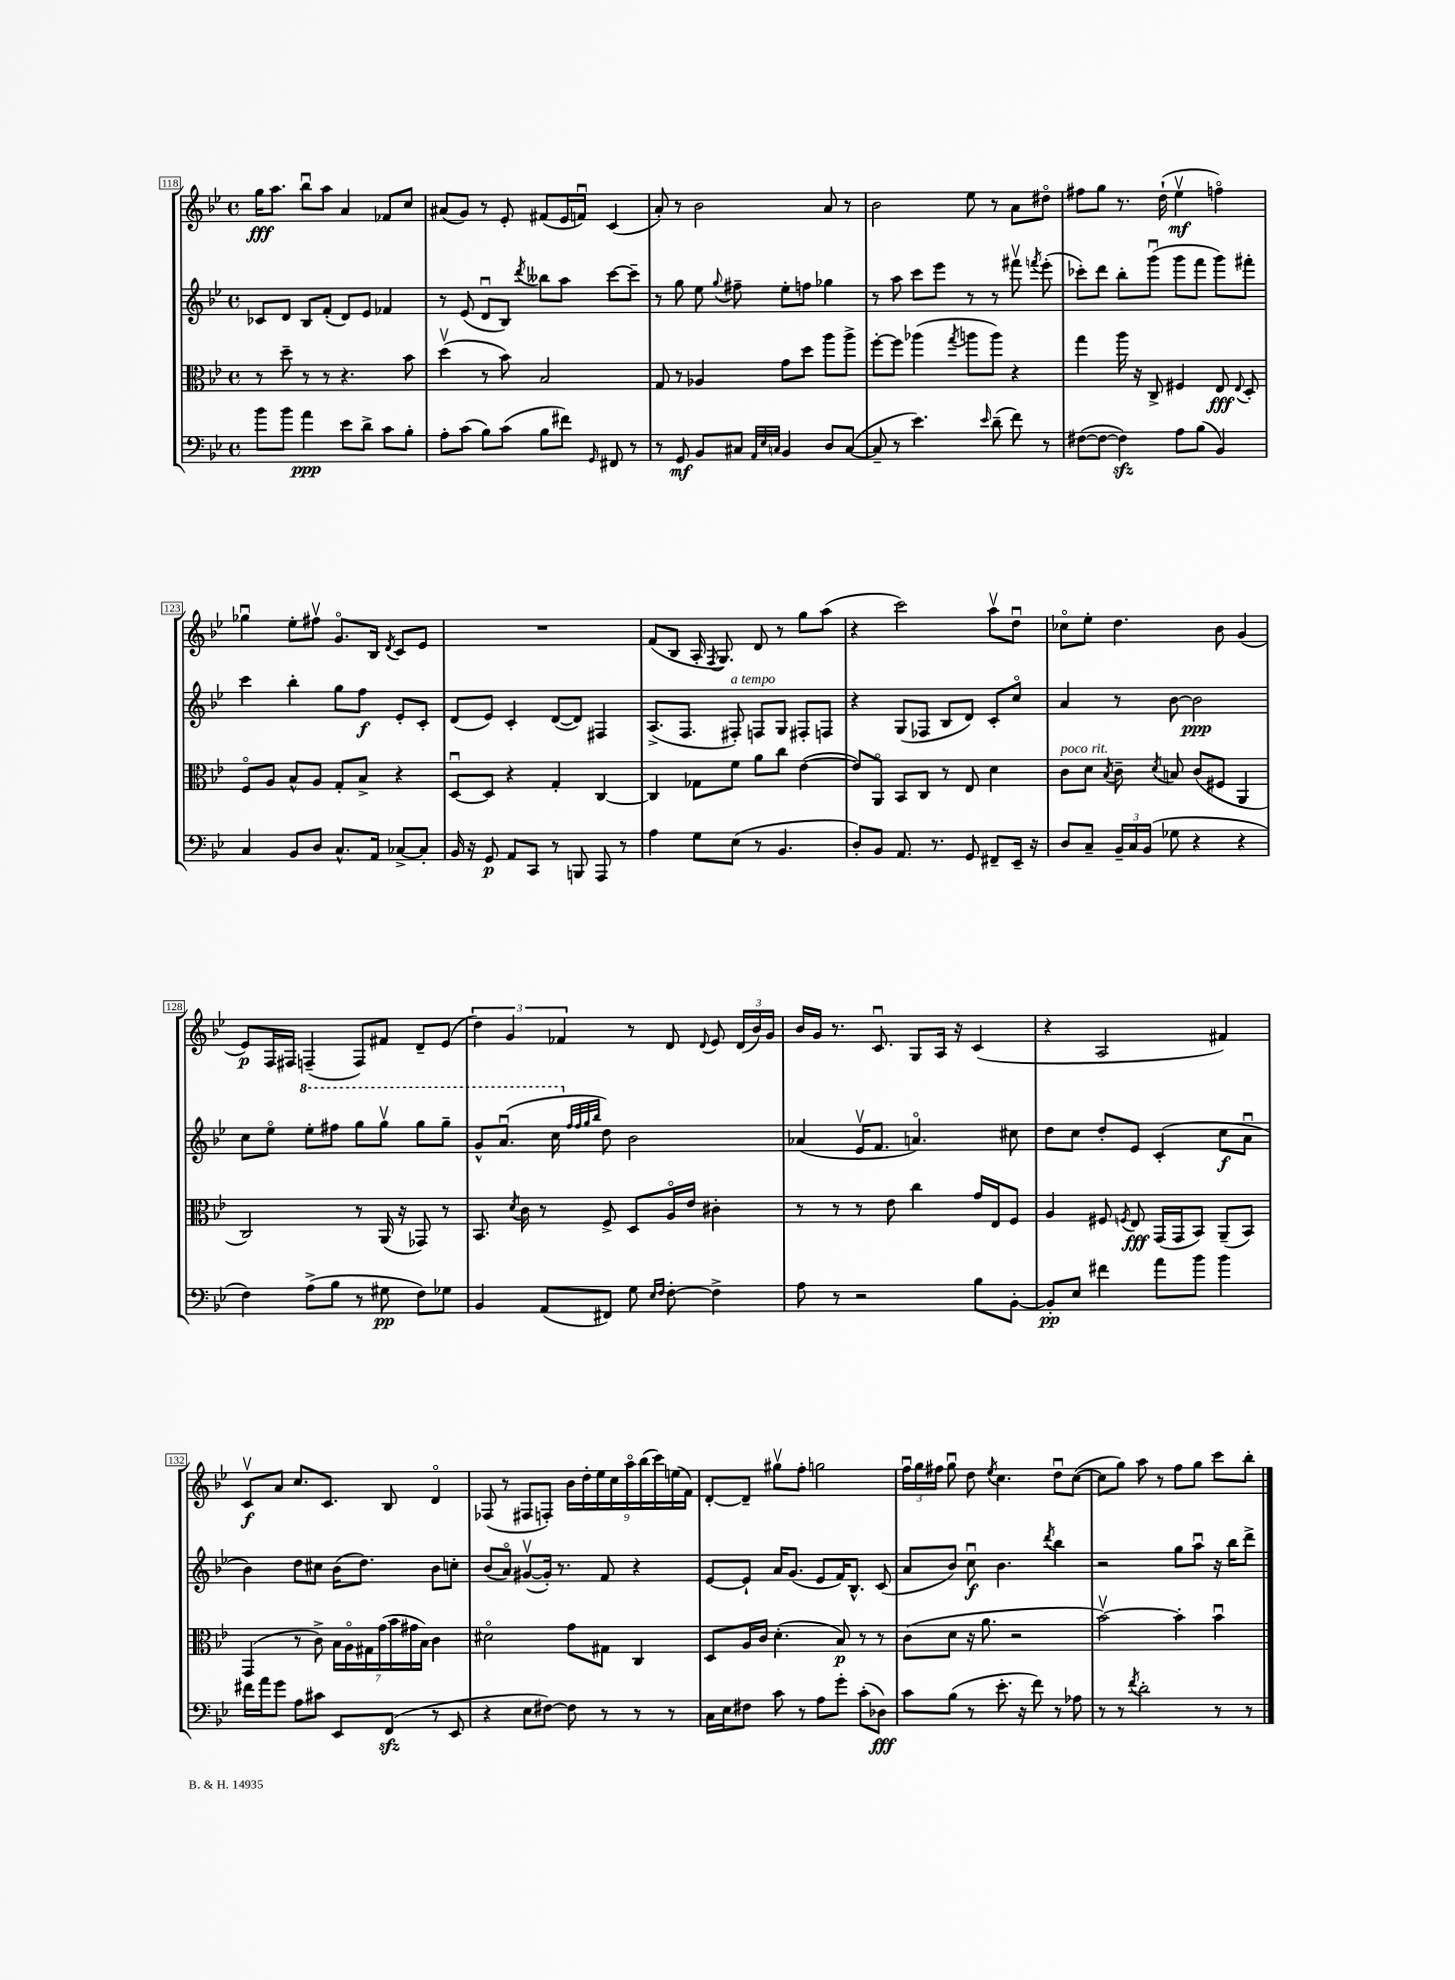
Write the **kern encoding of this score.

**kern	**kern	**kern	**kern
*staff4	*staff3	*staff2	*staff1
*clefF4	*clefC3	*clefG2	*clefG2
*k[b-e-]	*k[b-e-]	*k[b-e-]	*k[b-e-]
*M4/4	*M4/4	*M4/4	*M4/4
*met(c)	*met(c)	*met(c)	*met(c)
8b-	8r	8c-	16gg
.	.	.	8.aa
8b-	8dd~	8d	.
4a	8r	8B-	8bb-u
.	8r	(8f'	8aa
8e-	4.r	8d)	4a
8d^	.	8e-	.
8c	.	4f-	8f-
8B-'	8b-	.	8cc
=	=	=	=
8A'	(4ddv	8r	(8a#
(8c	.	(8e-	8g)
8B-)	8r	8du	8r
(8c	8b-)	8B-)	8e-'
.	.	8qddd	.
8B-	2B-	8bb--	(8f#
8f#)	.	8aa	16e-
.	.	.	16fu)
16qqGG	.	.	.
8FF#	.	[8ccc	(4c
8r	.	8ccc~]	.
=	=	=	=
8r	8G	8r	8a')
8GG	8r	8gg	8r
8BB-	4A-	8ee-	2b-
.	.	8qqgg	.
8C#	.	8ff#~	.
32qqAA	.	.	.
32qqE-	.	.	.
32qqC	.	.	.
4BB-	8g	8ee-'	.
.	8dd	8ff	.
8D	8aa	4gg-	8a
([8C	8aa^	.	8r
=	=	=	=
8C~]	[8ff'	8r	2b-
8r	8ff]	8aa	.
4.e-)	(4aa-	8ccc	.
.	.	8eee-	.
.	8qgg	.	.
.	8aa	8r	8ee-
16qqe-	.	.	.
(8d~	8aa)	8r	8r
8f)	4r	8fff#v	8a
.	.	8qfff	.
8r	.	(8eee-'	8dd#o
=	=	=	=
([8F#	4gg	8ccc-')	8ff#
8F#_	.	8ddd	8gg
4F#])	16aa	8bb-'	8.r
.	16r	.	.
.	8C^	(8gggu	.
.	.	.	(16dd`
8A	4F#	8ggg	4ee-v
(8B-	.	8fff	.
4BB-)	8E-	8ggg)	4ffo)
.	8qqE-	.	.
.	8D'	8fff#'	.
=	=	=	=
4C	8Fo	4ccc	4gg-u
.	8A	.	.
8BB-	8B-^^	4bb-'	8ee-'
8D	8A	.	8ff#v
8.C^^	8G'	8gg	8.go
.	8B-^	8ff	.
16AA	.	.	16B-
.	.	.	8qd
[8C-^	4r	8e-'	8c
8C-']	.	8c'	8e-
=	=	=	=
16BB-	[8Du	(8d	1r
16r	.	.	.
8GG	8D]	8e-)	.
8AA	4r	4c'	.
8CC	.	.	.
8r	4G'	([8d	.
8BBB	.	8d])	.
8AAA	[4C	4F#	.
8r	.	.	.
=	=	=	=
4A	4C]	(8.A^	(8f
.	.	.	8B-
.	.	8.F	.
8G	8G-	.	16A'
.	.	.	8qF
.	.	.	8.G)
(8E-	8f	8F#')	.
8r	8a	8F	8d
4.BB-	8cc	8G	8r
.	([4e-	8F#'	8gg
.	.	8F	(8aa
=	=	=	=
8D')	8e-])	4r	4r
8BB-	8AAo	.	.
8.AA	8BB-	(8G	2ccc)
.	8C	8F-	.
8.r	.	.	.
.	8r	8B-	.
8GG	8E-	8d)	.
8FF#~	4d	8c'	8aav
16EE-~	.	8cco	8ddu
16r	.	.	.
=	=	=	=
8D	8c	4a	8cc-o
8C~	8d	.	8ee-'
.	8qB-	.	.
24BB-~	8c~	8r	4.dd
24C	.	.	.
(24BB-	.	.	.
.	8qd	.	.
8G-	8B	[8b-	.
4r	(8c	2b-]	.
.	8F#	.	8b-
4r	4AA	.	(4g
=	=	=	=
4F)	2C)	8cc	8e-)
.	.	8ee-o	16F
.	.	.	16F#
(8A^	.	8eee-'	(4F~
8B-	.	8fff#	.
8r	8r	8ggg	8F)
8G#	(16AA	8gggv	8f#
.	16r	.	.
8F)	8GG-)	8ggg	8d~
8G-	8r	8ggg~	(8e-
=	=	=	=
4BB-	8.BB-	8gg^^	6dd)
.	.	(8.aau	.
.	.	.	6g
.	8qd	.	.
.	16c	.	.
(8AA	8r	.	.
.	.	16ccc	.
.	.	.	6f-
.	.	32qqff	.
.	.	32qqff	.
.	.	32qqgg	.
.	.	32qqbb-	.
8FF#)	8F^	8dd)	.
8G	8D	2b-	8r
16qqE-	.	.	.
16qqF	.	.	.
[8F'	16Ao	.	8d
.	16e-	.	.
.	.	.	8qqd
4F^]	4c#'	.	8e-
.	.	.	(24d
.	.	.	24b-)
.	.	.	24g
=	=	=	=
8A	8r	(4a-	16b-
.	.	.	16g
8r	8r	.	8.r
2r	8r	16e-v	.
.	.	8.f	8.cu
.	8e-	.	.
.	4cc	4.ao)	8G
.	.	.	16A
.	.	.	16r
8B-	16g	.	(4c
.	16E-	.	.
[8BB-'	8F	8cc#	.
=	=	=	=
8BB-']	4A	8dd	4r
8E-	.	8cc	.
4f#	8F#	8dd'	2A
.	8qF	.	.
.	8E-	8e-	.
8a	(16GG	(4c'	.
.	16GG	.	.
8b-	8BB-)	.	.
4b-	(8AA~	8cc	4f#)
.	8BB-)	8au	.
=	=	=	=
16f#	(4GG	4b-)	8cv
16a	.	.	.
8g	.	.	8a
8A	8r	8dd	8.cc
8c#	8c^)	8cc#	.
.	.	.	8.c
8EE-	28B-	(16b-	.
.	28Ao	.	.
.	.	8.dd)	.
.	28G#	.	.
.	(28g	.	.
(8FF	.	.	8B-
.	28b-	.	.
.	28g#	.	.
.	28B-)	.	.
8r	4c	8b-	4do
8EE-	.	8cc'	.
=	=	=	=
4r	2d#o	(8b-	(8F-
.	.	8ao)	8r
8E-	.	([8g#v	8F#
[8F#)	.	16g#'])	8F')
.	.	8.r	.
8F#]	8g	.	18b-
.	.	.	18dd'
.	.	.	18ee-
8r	8G#	8f	.
.	.	.	18cc
.	.	.	18aao
8r	4C	4r	.
.	.	.	(18bb-
.	.	.	18ccc)
8r	.	.	.
.	.	.	(18ee
.	.	.	18f)
=	=	=	=
16C	8D	[8e-	[8d'
16E-	.	.	.
8F#	16A	8e-`]	8d~]
.	16c	.	.
8c	(4.d'	16a	8gg#v
.	.	(8.g	.
8r	.	.	8ff'
8A	.	8e-	2gg
8g'	8B-)	16f)	.
.	.	8.B-^^	.
(8c'	8r	.	.
8D-)	8r	(8c	.
=	=	=	=
8c	(8c	8a	24ffu
.	.	.	24gg
.	.	.	24ff#
(8B-	8d	8b-)	8ggu
8r	16r	8ccu	8dd
.	8.a	.	.
.	.	.	8qee-
8.e-'	.	4.b-	4.cc
.	2r	.	.
16r	.	.	.
8f)	.	.	.
.	.	8qddd	.
8r	.	4bb-	8ddu
8A-	.	.	([8cc
=	=	=	=
8r	[2b-v)	2r	8cc]
8r	.	.	8gg)
8qf	.	.	.
2d'	.	.	8aa
.	.	.	8r
.	4b-']	8gg	8ff
.	.	8aau	8gg
8r	4b-u	16r	8ccc
.	.	16bb-	.
8r	.	8ddd^	8bb-'
==	==	==	==
*-	*-	*-	*-
